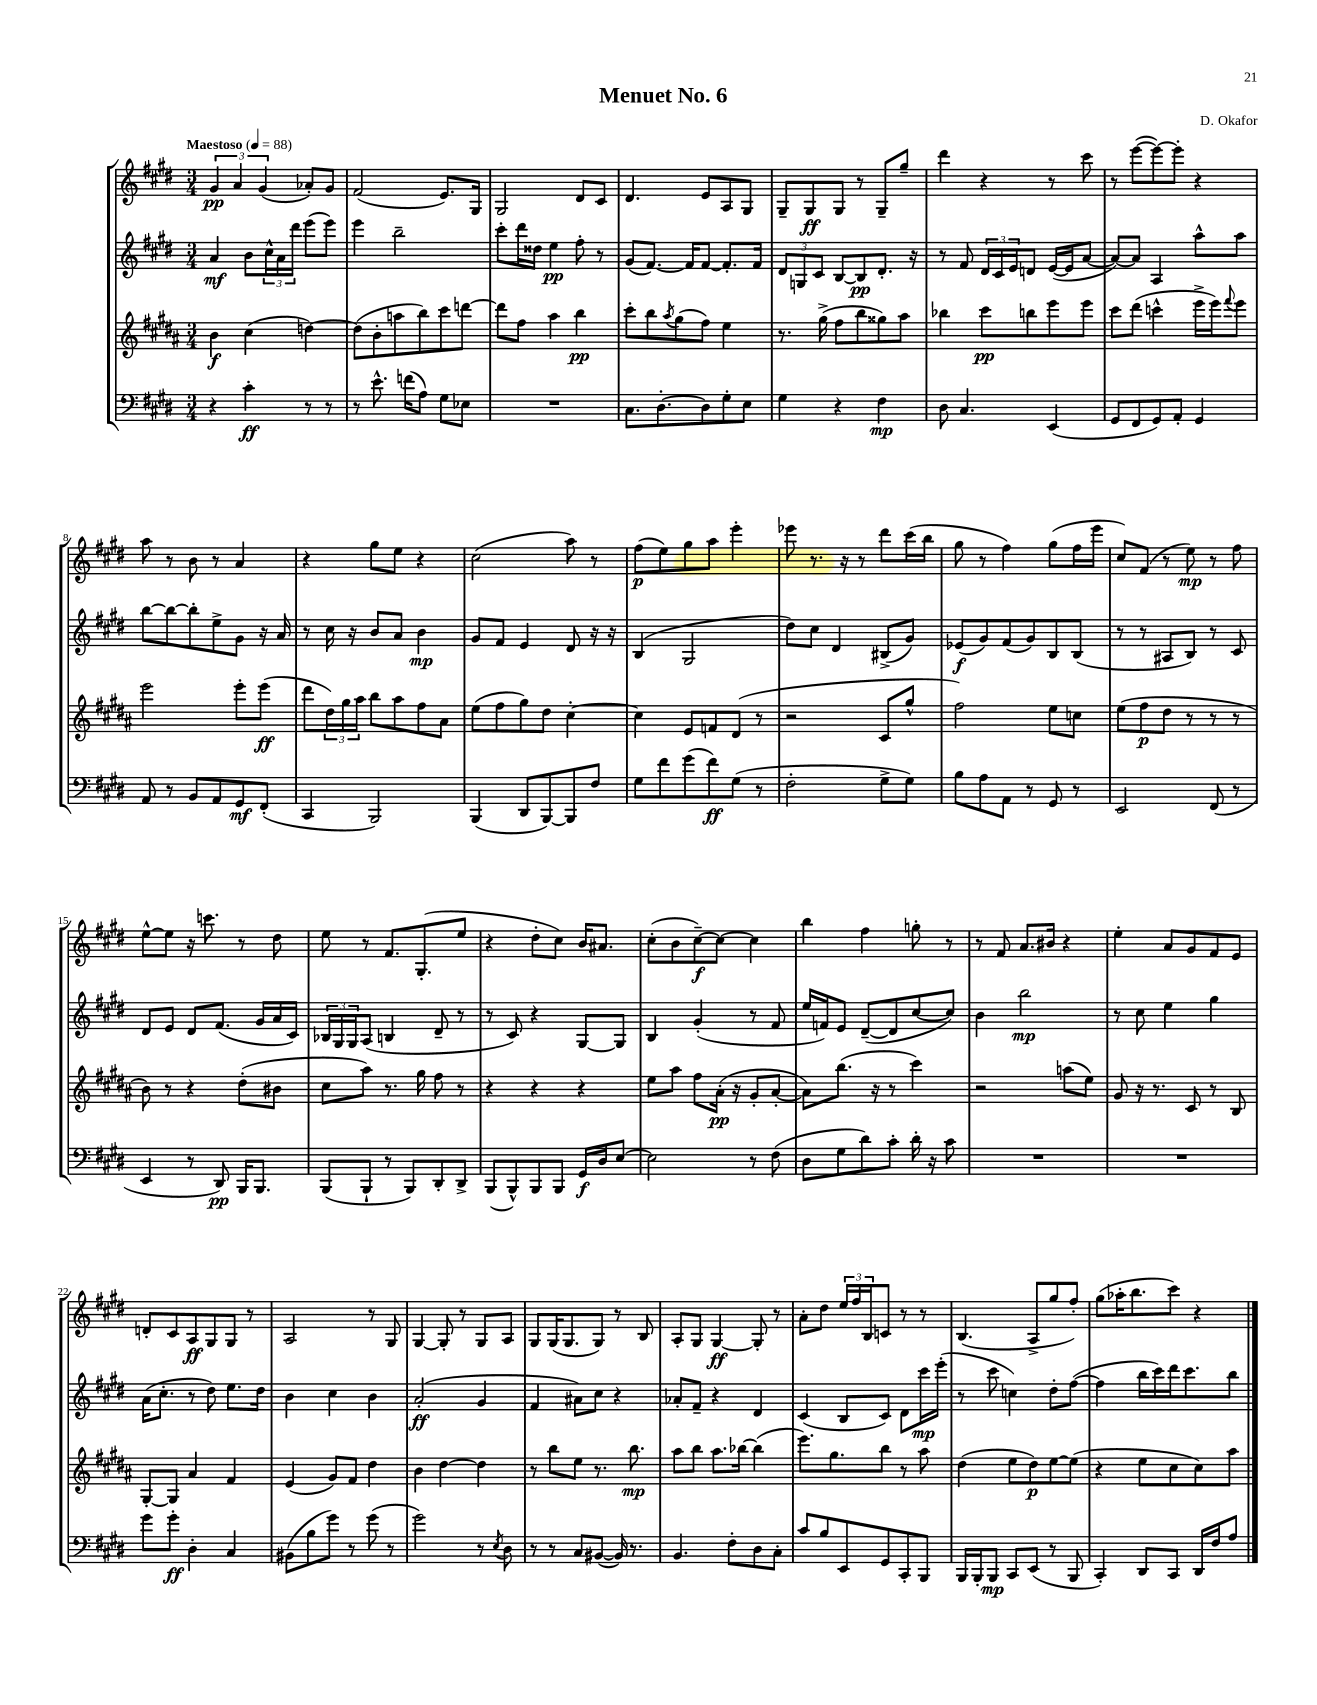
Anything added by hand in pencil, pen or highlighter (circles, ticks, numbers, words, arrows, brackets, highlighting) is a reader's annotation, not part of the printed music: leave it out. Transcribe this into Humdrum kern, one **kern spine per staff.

**kern	**dynam	**kern	**dynam	**kern	**dynam	**kern	**dynam
*part4	*part4	*part3	*part3	*part2	*part2	*part1	*part1
*staff4	*staff4	*staff3	*staff3	*staff2	*staff2	*staff1	*staff1
*clefF4	*	*clefG2	*	*clefG2	*	*clefG2	*
*k[f#c#g#d#]	*	*k[f#c#g#d#a#]	*	*k[f#c#g#d#]	*	*k[f#c#g#d#]	*
*M3/4	*	*M3/4	*	*M3/4	*	*M3/4	*
*MM88	*	*MM88	*	*MM88	*	*MM88	*
=1	=1	=1	=1	=1	=1	=1	=1
!	!	!	!	!	!	!LO:TX:a:B:t=Maestoso	!
4r	.	4b\	f	4a/	mf	6g#/	pp
.	.	.	.	.	.	6a/	.
4c#'\	ff	(4cc#\	.	8b\L	.	.	.
.	.	.	.	.	.	(6g#/	.
.	.	.	.	24cc#^^\L	.	.	.
.	.	.	.	24a\	.	.	.
.	.	.	.	24ddd#\JJ	.	.	.
8r	.	[4ddn\)	.	(8eee\L	.	8a-X'/L)	.
8r	.	.	.	8eee\J)	.	8g#/J	.
=2	=2	=2	=2	=2	=2	=2	=2
8r	.	(8dd\L]	.	4eee\	.	(2f#/	.
8.e^^\	.	8b'\	.	.	.	.	.
.	.	8aan\	.	2bb~\	.	.	.
(16fn\KL	.	.	.	.	.	.	.
8A\J)	.	8bb\)	.	.	.	.	.
8G#\L	.	8ccc#\	.	.	.	8.e/L)	.
8E-X\J	.	[8dddn\J	.	.	.	.	.
.	.	.	.	.	.	16G#/Jk	.
=3	=3	=3	=3	=3	=3	=3	=3
2.r	.	8ddd\L]	.	8ccc#'\L	.	2G#/	.
.	.	8ff#\J	.	16ddd#\L	.	.	.
.	.	.	.	16dd##X\JJ	.	.	.
.	.	4aa#\	.	4ee\	pp	.	.
.	.	4bb\	pp	8ff#'\	.	8d#/L	.
.	.	.	.	8r	.	8c#/J	.
=4	=4	=4	=4	=4	=4	=4	=4
8.C#\L	.	8ccc#'\L	.	(8g#/L	.	4.d#/	.
.	.	8bb\	.	[8.f#/J)	.	.	.
[8.D#'\	.	.	.	.	.	.	.
.	.	8qaa#/	.	.	.	.	.
.	.	(8gg#\	.	.	.	.	.
.	.	.	.	16f#/KL]	.	.	.
8D#\]	.	8ff#\J)	.	[8f#/J	.	8e/L	.
8G#'\	.	4ee\	.	8.f#'/L]	.	8A/	.
8E\J	.	.	.	.	.	8G#/J	.
.	.	.	.	16f#/Jk	.	.	.
=5	=5	=5	=5	=5	=5	=5	=5
4G#\	.	8.r	.	12d#/L	.	8G#~/L	.
.	.	.	.	12Gn/	.	.	.
.	.	.	.	.	.	8G#/	ff
.	.	.	.	12c#/J	.	.	.
.	.	(16gg#^\	.	.	.	.	.
4r	.	8ff#\L	.	[8B/L	.	8G#/J	.
.	.	8bb\	.	8B/]	pp	8r	.
4F#\	mp	8gg##X\)	.	8.d#'/J	.	8G#~/L	.
.	.	8aa#\J	.	.	.	8gg#~/J	.
.	.	.	.	16r	.	.	.
=6	=6	=6	=6	=6	=6	=6	=6
8D#\	.	4bb-X\	.	8r	.	4ddd#\	.
4.C#/	.	.	.	8f#/	.	.	.
.	.	8ccc#\L	pp	24d#/LL	.	4r	.
.	.	.	.	24c#/	.	.	.
.	.	.	.	24e/J	.	.	.
.	.	8bbn\	.	8dn/J	.	.	.
(4EE/	.	8eee\	.	([16e/LL	.	8r	.
.	.	.	.	16e/J]	.	.	.
.	.	8eee\J	.	[8a/J	.	8ccc#\	.
=7	=7	=7	=7	=7	=7	=7	=7
8GG#/L	.	8ccc#\L	.	8a/L_)	.	8r	.
8FF#/	.	(8ddd#\J	.	8a/J]	.	([8eee\L	.
8GG#/)	.	4cccn^^\	.	4A/	.	8eee\_)	.
8AA'/J	.	.	.	.	.	8eee'\J]	.
4GG#/	.	16eee^\LL	.	8aa^^\L	.	4r	.
.	.	16eee\J)	.	.	.	.	.
.	.	8qqfff#/	.	.	.	.	.
.	.	8eee\J	.	8aa\J	.	.	.
!!LO:LB:g=z
=8	=8	=8	=8	=8	=8	=8	=8
8AA/	.	2eee\	.	[8bb\L	.	8aa\	.
8r	.	.	.	8bb\_	.	8r	.
8BB/L	.	.	.	8bb'\]	.	8b\	.
8AA/	.	.	.	8ee^\	.	8r	.
8GG#/	mf	8eee'\L	.	8g#\J	.	4a/	.
(8FF#'/J	.	(8eee\J	ff	16r	.	.	.
.	.	.	.	16a/	.	.	.
=9	=9	=9	=9	=9	=9	=9	=9
4CC#/	.	8ddd#\L	.	8r	.	4r	.
.	.	24dd#\L)	.	16cc#\	.	.	.
.	.	24gg#\	.	.	.	.	.
.	.	.	.	16r	.	.	.
.	.	24aa#\JJ	.	.	.	.	.
2BBB/)	.	8bb\L	.	8b/L	.	8gg#\L	.
.	.	8aa#\	.	8a/J	.	8ee\J	.
.	.	8ff#\	.	4b\	mp	4r	.
.	.	8a#\J	.	.	.	.	.
=10	=10	=10	=10	=10	=10	=10	=10
(4BBB/	.	(8ee\L	.	8g#/L	.	(2cc#\	.
.	.	8ff#\	.	8f#/J	.	.	.
8DD#/L	.	8gg#\)	.	4e/	.	.	.
[8BBB/)	.	8dd#\J	.	.	.	.	.
8BBB/]	.	[4cc#'\	.	8d#/	.	8aa\)	.
8F#/J	.	.	.	16r	.	8r	.
.	.	.	.	16r	.	.	.
=11	=11	=11	=11	=11	=11	=11	=11
8G#\L	.	4cc#\]	.	(4B/	.	(8ff#\L	p
8f#\	.	.	.	.	.	8ee\)	.
(8g#\	.	8e/L	.	2G#/	.	8gg#\	.
8f#\)	ff	8fn/	.	.	.	8aa\J	.
(8G#\J	.	(8d#/J	.	.	.	4eee'\	.
8r	.	8r	.	.	.	.	.
=12	=12	=12	=12	=12	=12	=12	=12
2F#'\	.	2r	.	8dd#\L)	.	8eee-X\	.
.	.	.	.	8cc#\J	.	8.r	.
.	.	.	.	4d#/	.	.	.
.	.	.	.	.	.	16r	.
.	.	.	.	.	.	8r	.
8G#^\L	.	8c#/L	.	(8B#X^/L	.	8ddd#\L	.
8G#\J)	.	8gg#^^/J	.	8g#/J)	.	(16ccc#\L	.
.	.	.	.	.	.	16bb\JJ	.
=13	=13	=13	=13	=13	=13	=13	=13
8B\L	.	2ff#\)	.	(8e-X/L	f	8gg#\	.
8A\	.	.	.	8g#/)	.	8r	.
8AA\J	.	.	.	(8f#/	.	4ff#\)	.
8r	.	.	.	8g#/)	.	.	.
8GG#/	.	8ee\L	.	8B/	.	(8gg#\L	.
8r	.	8ccn\J	.	(8B/J	.	16ff#\L	.
.	.	.	.	.	.	16eee\JJ	.
=14	=14	=14	=14	=14	=14	=14	=14
2EE/	.	(8ee\L	.	8r	.	8cc#/L)	.
.	.	8ff#\	p	8r	.	(8f#/J	.
.	.	8dd#\J	.	8A#X/L	.	8r	.
.	.	8r	.	8B/J)	.	8ee\)	mp
(8FF#/	.	8r	.	8r	.	8r	.
8r	.	8r	.	8c#/	.	8ff#\	.
!!LO:LB:g=z
=15	=15	=15	=15	=15	=15	=15	=15
4EE/	.	8b\)	.	8d#/L	.	[8ee^^\L	.
.	.	8r	.	8e/J	.	8ee\J]	.
8r	.	4r	.	8d#/L	.	16r	.
.	.	.	.	.	.	8.cccn\	.
8DD#/)	pp	.	.	(8.f#/J	.	.	.
16BBB/KL	.	(8dd#'\L	.	.	.	8r	.
8.BBB/J	.	.	.	16g#/LL	.	.	.
.	.	8b#X\J	.	16a/	.	8dd#\	.
.	.	.	.	16c#/JJ)	.	.	.
=16	=16	=16	=16	=16	=16	=16	=16
(8BBB/L	.	8cc#\L	.	24B-X/LL	.	8ee\	.
.	.	.	.	24G#/	.	.	.
.	.	.	.	24G#/J	.	.	.
8BBB`/J	.	8aa#\J)	.	(8A/J	.	8r	.
8r	.	8.r	.	4Bn/	.	8.f#/L	.
8BBB/L)	.	.	.	.	.	.	.
.	.	16gg#\	.	.	.	(8.G#'/	.
8DD#'/	.	8ff#\	.	8d#~/	.	.	.
8DD#^/J	.	8r	.	8r	.	8ee/J	.
=17	=17	=17	=17	=17	=17	=17	=17
(8BBB/L	.	4r	.	8r	.	4r	.
8BBB^^/)	.	.	.	8c#/)	.	.	.
8BBB/	.	4r	.	4r	.	8dd#'\L	.
8BBB/J	.	.	.	.	.	8cc#\J)	.
16GG#/LL	f	4r	.	[8G#/L	.	16b/KL	.
16D#/J	.	.	.	.	.	8.a#X/J	.
[8E/J	.	.	.	8G#/J]	.	.	.
=18	=18	=18	=18	=18	=18	=18	=18
2E\]	.	8ee\L	.	4B/	.	(8cc#'\L	.
.	.	8aa#\J	.	.	.	8b\	.
.	.	8ff#\L	.	(4g#'/	.	[8cc#~\)	f
.	.	(16a#'\Jk	pp	.	.	8cc#\J_	.
.	.	16r	.	.	.	.	.
8r	.	8g#'/L	.	8r	.	4cc#\]	.
(8F#\	.	[8a#'/J	.	8f#/	.	.	.
=19	=19	=19	=19	=19	=19	=19	=19
8D#\L	.	8a#\L])	.	16ee/LL	.	4bb\	.
.	.	.	.	16fn/J)	.	.	.
8G#\	.	(8.bb\J	.	8e/J	.	.	.
8d#\)	.	.	.	([8d#~/L	.	4ff#\	.
.	.	16r	.	.	.	.	.
8c#'\J	.	8r	.	8d#/]	.	.	.
16d#'\	.	4ccc#\)	.	[8cc#/	.	8ggn'\	.
16r	.	.	.	.	.	.	.
8c#\	.	.	.	8cc#/J])	.	8r	.
=20	=20	=20	=20	=20	=20	=20	=20
2.r	.	2r	.	4b\	.	8r	.
.	.	.	.	.	.	8f#/	.
.	.	.	.	2bb\	mp	8.a/L	.
.	.	.	.	.	.	16b#X/Jk	.
.	.	(8aan\L	.	.	.	4r	.
.	.	8ee\J)	.	.	.	.	.
=21	=21	=21	=21	=21	=21	=21	=21
2.r	.	8g#/	.	8r	.	4ee'\	.
.	.	16r	.	8cc#\	.	.	.
.	.	8.r	.	.	.	.	.
.	.	.	.	4ee\	.	8a/L	.
.	.	8c#/	.	.	.	8g#/	.
.	.	8r	.	4gg#\	.	8f#/	.
.	.	8B/	.	.	.	8e/J	.
!!LO:LB:g=z
=22	=22	=22	=22	=22	=22	=22	=22
8g#\L	.	[8G#'/L	.	(16a\KL	.	8dn'/L	.
.	.	.	.	8.cc#'\J	.	.	.
8g#'\J	ff	8G#/J]	.	.	.	8c#/	.
4D#'\	.	4a#/	.	8r	.	8A/	ff
.	.	.	.	8dd#\)	.	8G#/	.
4C#/	.	4f#/	.	8.ee\L	.	8G#/J	.
.	.	.	.	.	.	8r	.
.	.	.	.	16dd#\Jk	.	.	.
=23	=23	=23	=23	=23	=23	=23	=23
(8BB#X\L	.	(4e/	.	4b\	.	2A/	.
8B\	.	.	.	.	.	.	.
8g#\J)	.	8g#/L)	.	4cc#\	.	.	.
8r	.	8f#/J	.	.	.	.	.
(8g#\	.	4dd#\	.	4b\	.	8r	.
8r	.	.	.	.	.	8G#/	.
=24	=24	=24	=24	=24	=24	=24	=24
2g#\)	.	4b\	.	(2a'/	ff	[4G#/	.
.	.	[4dd#\	.	.	.	8G#'/]	.
.	.	.	.	.	.	8r	.
8r	.	4dd#\]	.	4g#/	.	8G#/L	.
8qE/	.	.	.	.	.	.	.
8D#\	.	.	.	.	.	8A/J	.
=25	=25	=25	=25	=25	=25	=25	=25
8r	.	8r	.	4f#/	.	8G#/L	.
8r	.	8bb\L	.	.	.	(16G#/K	.
.	.	.	.	.	.	8.G#/	.
8C#/L	.	8ee\J	.	8a#X\L)	.	.	.
([8BB#X/J	.	8.r	.	8cc#\J	.	8G#/J)	.
16BB#/])	.	.	.	4r	.	8r	.
8.r	.	8.bb\	mp	.	.	.	.
.	.	.	.	.	.	8B/	.
=26	=26	=26	=26	=26	=26	=26	=26
4.BB/	.	8aa#\L	.	8a-X'/L	.	8A'/L	.
.	.	8bb\J	.	8f#~/J	.	8G#/J	.
.	.	8.aa#\L	.	4r	.	[4G#/	ff
8F#'\L	.	.	.	.	.	.	.
.	.	[16bb-X\Jk	.	.	.	.	.
8D#\	.	(4bb-\]	.	4d#/	.	8G#'/]	.
8C#'\J	.	.	.	.	.	8r	.
=27	=27	=27	=27	=27	=27	=27	=27
8c#/L	.	8.eee\L)	.	(4c#/	.	8a'\L	.
8B/	.	.	.	.	.	8dd#\J	.
.	.	8.gg#\	.	.	.	.	.
8EE/	.	.	.	8B/L	.	24ee/LL	.
.	.	.	.	.	.	24ff#/	.
.	.	.	.	.	.	24B/J	.
8GG#/	.	8bb\J	.	8c#/J)	.	8cn/J	.
8CC#'/	.	8r	.	8d#\L	.	8r	.
8BBB/J	.	8aa#\	.	16ccc#\L	mp	8r	.
.	.	.	.	(16eee'\JJ	.	.	.
=28	=28	=28	=28	=28	=28	=28	=28
16BBB/LL	.	(4dd#\	.	8r	.	(4.B/	.
16BBB'/J	.	.	.	.	.	.	.
8BBB/J	mp	.	.	8ccc#\	.	.	.
8CC#/L	.	8ee\L	.	4ccn\)	.	.	.
(8EE/J	.	8dd#\)	p	.	.	8A^/L	.
8r	.	[8ee\	.	8dd#'\L	.	8gg#/	.
8BBB/	.	(8ee\J]	.	([8ff#\J	.	8ff#'/J)	.
=29	=29	=29	=29	=29	=29	=29	=29
4CC#'/)	.	4r	.	4ff#\]	.	(8gg#\L	.
.	.	.	.	.	.	16aa-X'\K	.
.	.	.	.	.	.	8.bb\	.
8DD#/L	.	8ee\L	.	16bb\LL	.	.	.
.	.	.	.	16ccc#\)	.	.	.
8CC#/J	.	8cc#\	.	16ddd#\J	.	8ccc#\J)	.
.	.	.	.	8.ccc#\	.	.	.
16DD#/LL	.	8cc#\)	.	.	.	4r	.
16F#/J	.	.	.	.	.	.	.
8A/J	.	8aa#\J	.	8bb\J	.	.	.
==	==	==	==	==	==	==	==
*-	*-	*-	*-	*-	*-	*-	*-
